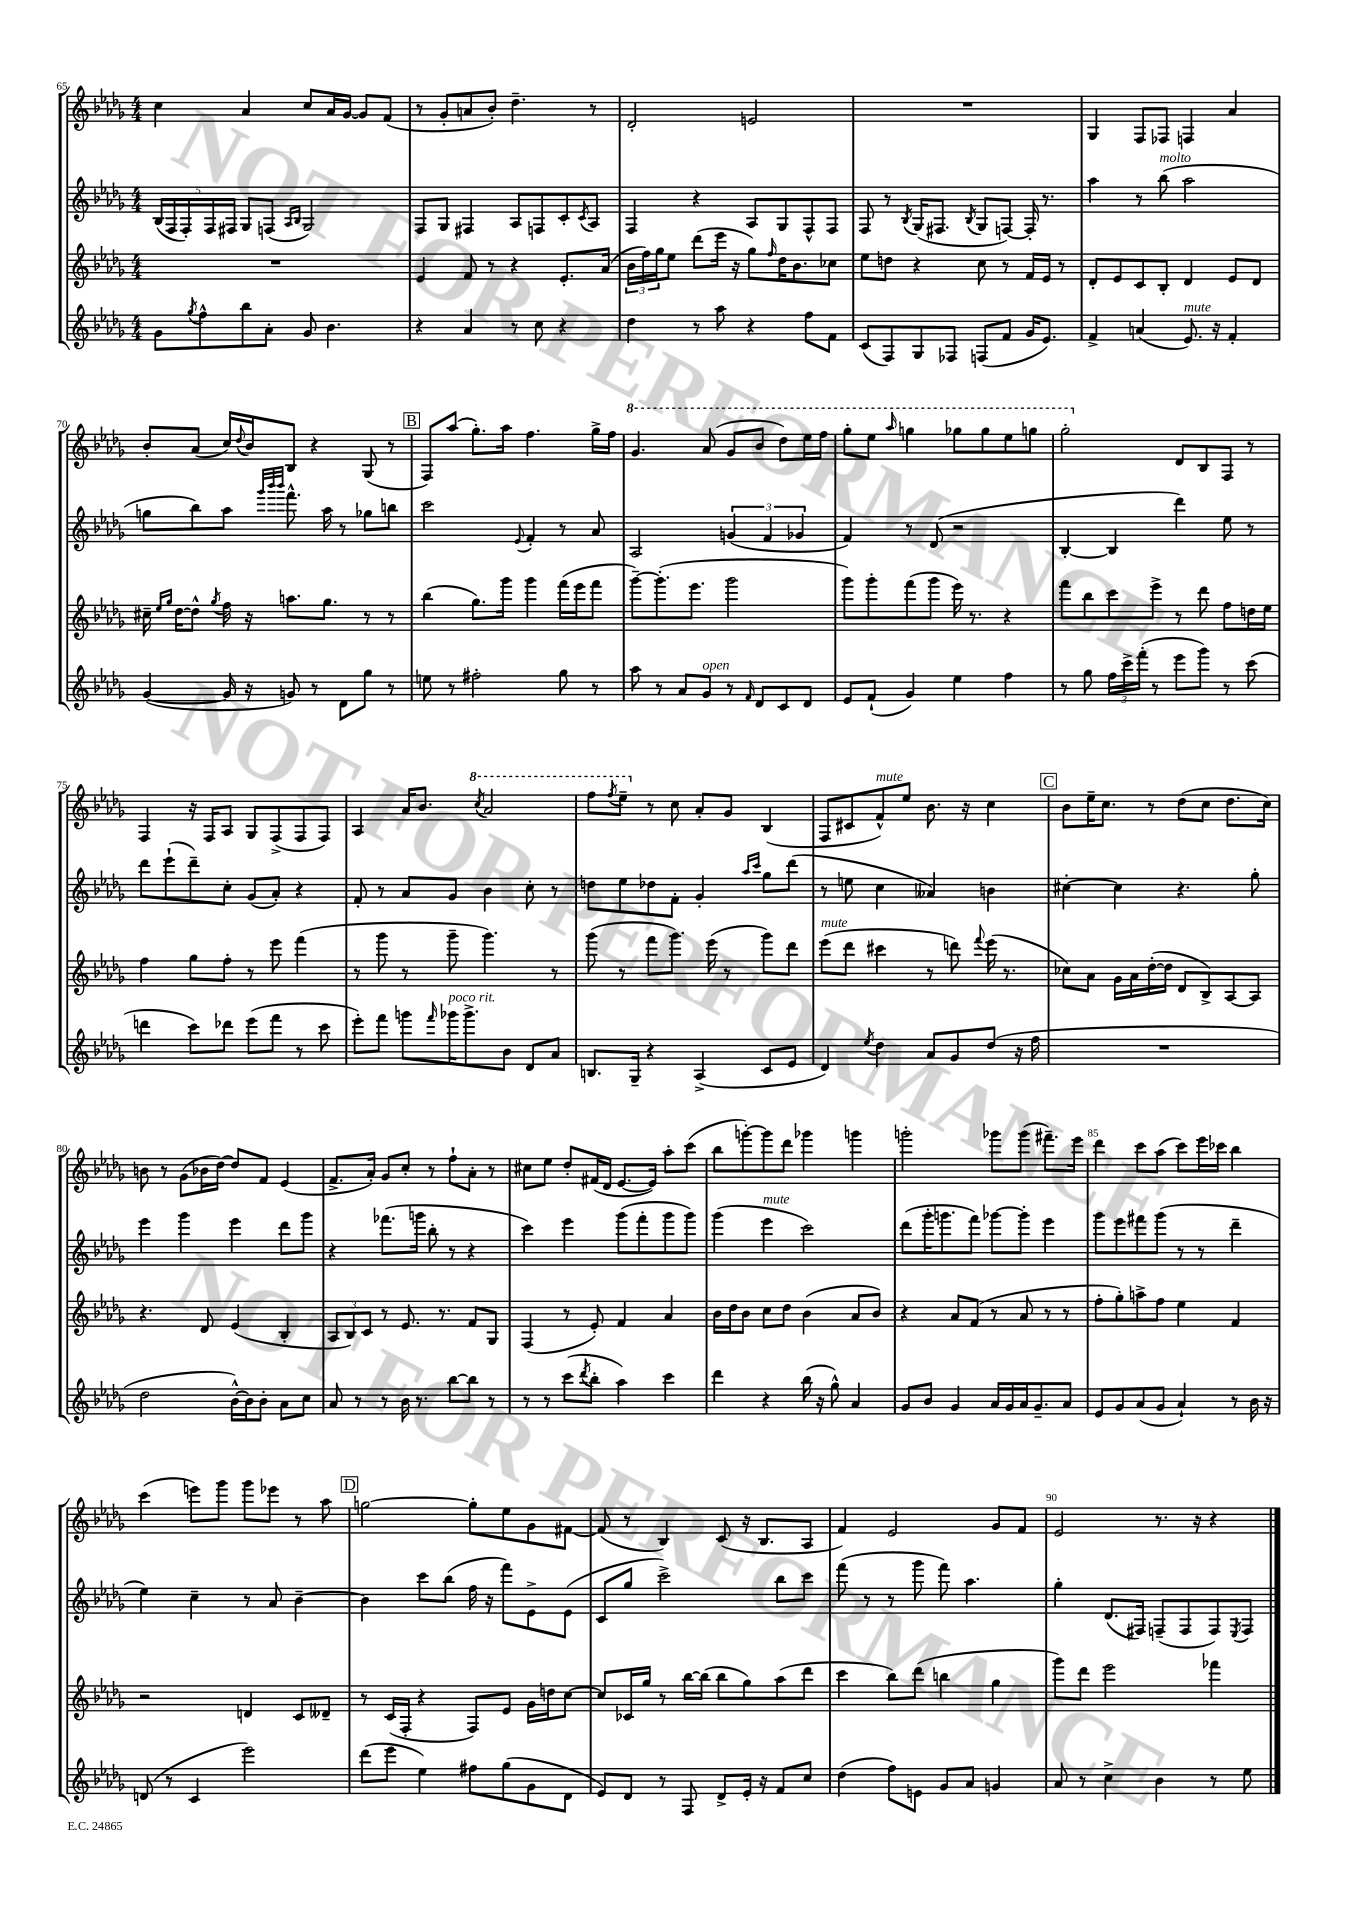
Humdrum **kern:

**kern	**kern	**kern	**kern
*staff4	*staff3	*staff2	*staff1
*clefG2	*clefG2	*clefG2	*clefG2
*k[b-e-a-d-g-]	*k[b-e-a-d-g-]	*k[b-e-a-d-g-]	*k[b-e-a-d-g-]
*M4/4	*M4/4	*M4/4	*M4/4
8g-	1r	(20B-	4cc
.	.	20F	.
.	.	20F')	.
8qgg-	.	.	.
8ff^^	.	.	.
.	.	20F	.
.	.	20F#	.
8bb-	.	8G-	4a-
8a-'	.	(8F	.
.	.	16qqA-	.
.	.	16qqB-	.
8g-	.	2G-)	8cc
4.b-	.	.	16a-
.	.	.	[16g-
.	.	.	8g-]
.	.	.	(8f
=	=	=	=
4r	4e-	8F	8r
.	.	8G-	8g-'
4a-	8f	4F#	8a
.	8r	.	8b-')
8r	4r	8A-	4.dd-~
8cc	.	8F	.
4r	8.e-'	8c'	.
.	.	8qc	.
.	.	8A-	8r
.	(16a-	.	.
=	=	=	=
4dd-	24b-	4F	2d-'
.	24ff)	.	.
.	24gg-	.	.
.	8ee-	.	.
8r	(8ddd-	4r	.
8aa-	16eee-	.	.
.	16r	.	.
4r	8gg-)	8A-	2e
.	16qqff	.	.
.	16dd-	8G-	.
.	8.b-	.	.
8ff	.	8F^^	.
8f	8cc-	8F	.
=	=	=	=
(8c	8ee-	8F	1r
8F)	8dd	8r	.
.	.	8qB-	.
8G-	4r	(16G-	.
.	.	8.F#	.
8F-	.	.	.
.	.	8qB-	.
(8F	8cc	8G-	.
8f	8r	[8F)	.
16g-	16f	16F']	.
8.e-)	16e-	8.r	.
.	8r	.	.
=	=	=	=
4f^	8d-'	4aa-	4G-
.	8e-	.	.
(4a	8c	8r	8F
.	8B-'	(8bb-	8F-
8.e-)	4d-	2aa-	4F
16r	.	.	.
4f'	8e-	.	4a-
.	8d-	.	.
=	=	=	=
([4g-	16cc#~	8gg	8b-'
.	16qqee-	.	.
.	16qqgg-	.	.
.	[16dd-	.	.
.	8dd-^^]	8bb-)	(8a-
.	8qgg-	.	.
16g-]	16ff	8aa-	16cc)
.	.	.	8qqdd-
16r	16r	.	16b-
.	.	32qqggg-	.
.	.	32qqbbb-	.
.	.	32qqbbb-	.
8g)	8.aa	8.fff^^	8B-
8r	.	.	4r
.	8.gg-	16aa-	.
8d-	.	8r	.
8gg-	8r	8gg-	(8G-
8r	8r	8bb	8r
=	=	=	=
8ee	(4bb-	2ccc	8F)
8r	.	.	(8aa-
2ff#'	8.gg-)	.	8.gg-')
.	16ggg-	.	16aa-
.	.	8qqe-	.
.	4ggg-	4f'	4.ff
8gg-	(16fff	8r	.
.	16eee-	.	.
8r	8fff	8a-	16gg-^
.	.	.	16ff
=	=	=	=
8aa-	[8ggg-~)	2A-	4.gg-
8r	(8.ggg-']	.	.
8a-	.	.	.
.	8.eee-	.	.
8g-	.	.	(8aa-
8r	2ggg-	(6g	8gg-
16qqf	.	.	.
8d-	.	.	8bb-
.	.	6f	.
8c	.	.	8ddd-)
.	.	6g-	.
8d-	.	.	16eee-
.	.	.	16fff
=	=	=	=
8e-	8ggg-)	4f)	8ggg-'
(8f`	8ggg-'	.	8eee-
.	.	.	16qqaaa-
4g-)	(8fff	8r	4ggg
.	8ggg-	(8d-	.
4ee-	16eee-)	2r	8ggg-
.	8.r	.	.
.	.	.	8ggg-
4ff	4r	.	8eee-
.	.	.	8ggg
=	=	=	=
8r	8fff	[4B-'	2ggg-'
8gg-	8bb-	.	.
24ff	8ccc	4B-]	.
24ccc^	.	.	.
(24fff'	.	.	.
8r	8eee-^	.	.
8eee-	8r	4ddd-)	8d-
8ggg-)	8ddd-	.	8B-
8r	8ff	8ee-	8F
(8ccc	16dd	8r	8r
.	16ee-	.	.
=	=	=	=
4ddd	4ff	8ddd-	4F
.	.	(8eee-`	.
8ccc)	8gg-	8ddd-~)	16r
.	.	.	16F
8ddd-	8ff'	8cc'	8A-
(8eee-	8r	(8g-	8G-
8fff	8eee-	8a-')	(8F^
8r	(4fff	4r	8F
8ccc	.	.	8F)
=	=	=	=
8eee-')	8r	8f'	4A-
8fff	8ggg-	8r	.
8ggg	8r	8a-	16a-
.	.	.	8.b-
16qqfff	.	.	.
16ggg-	8ggg-~	8g-	.
8.ggg-^	.	.	.
.	.	.	8qccc
.	4.ggg-)	4b-	2aa-
8b-	.	.	.
8d-	.	8cc'	.
8a-	8r	8r	.
=	=	=	=
8.B	(8ggg-	8dd	8fff
.	.	.	8qfff
.	8r	8ee-	8eee-~
16G-~	.	.	.
4r	8fff	8dd-	8r
.	8.ggg-)	8f'	8cc
(4A-^	.	4g-'	8a-'
.	(16eee-	.	.
.	8r	.	8g-
.	.	16qqaa-	.
.	.	16qqccc	.
8c	8ggg-)	8gg-	(4B-
8e-	8ddd-	(8ddd-	.
=	=	=	=
4d-)	(8eee-	8r	8F
.	8ddd-	8ee	8c#
8qee-	.	.	.
4dd-	4ccc#	4cc	8f^^)
.	.	.	8ee-
8a-	8r	4a--)	8.b-
8g-	8ddd)	.	.
.	.	.	16r
.	8qqfff	.	.
(8dd-	(16eee-	4b	4cc
.	8.r	.	.
16r	.	.	.
16ff	.	.	.
=	=	=	=
1r	8cc-)	[4cc#'	8b-
.	8a-	.	16ee-~
.	.	.	8.cc
.	16g-	4cc#]	.
.	16a-	.	.
.	([16dd-'	.	8r
.	16dd-]	.	.
.	8d-	4.r	(8dd-
.	8B-^)	.	8cc
.	[8A-	.	8.dd-
.	8A-]	8gg-'	.
.	.	.	16cc)
=	=	=	=
2dd-	4.r	4eee-	8b
.	.	.	8r
.	.	4ggg-	(8g-
.	8d-	.	16b-
.	.	.	[16dd-)
[16b-^^)	(4e-	4eee-	8dd-]
16b-]	.	.	.
8b-'	.	.	8f
8a-	4B-'	8ddd-	(4e-
8cc	.	8ggg-	.
=	=	=	=
8a-	12A-	4r	8.f^
.	12B-)	.	.
8r	.	.	.
.	12c	.	.
.	.	.	16a-')
8r	8r	(8.fff-	8g-
16b-	8.e-	.	8cc'
8.r	.	16ggg	.
.	.	8bb-'	8r
.	8.r	.	.
[8bb-	.	8r	8ff`
8bb-]	8f	4r	8a-'
8r	8G-	.	8r
=	=	=	=
8r	(4F	4ccc)	8cc#
8r	.	.	8ee-
(8ccc	8r	4eee-	8dd-'
8qddd-	.	.	.
8bb-'	8e-')	.	(16f#
.	.	.	16d-
4aa-)	4f	(8ggg-	[8.e-
.	.	8fff'	.
.	.	.	16e-])
4ccc	4a-	8ggg-	8aa-'
.	.	8ggg-)	(8ccc
=	=	=	=
4ddd-	16b-	(4ggg-	8bb-
.	16dd-	.	.
.	8b-	.	[8ggg')
4r	8cc	4eee-	8ggg]
.	8dd-	.	8ddd-
(16bb-	(4b-	2ccc)	4ggg-
16r	.	.	.
8gg-^^)	.	.	.
4a-	8a-	.	4ggg
.	8b-)	.	.
=	=	=	=
8g-	4r	(8ddd-	2ggg'
8b-	.	16ggg-'	.
.	.	8.ggg	.
4g-	8a-	.	.
.	(8f	8fff)	.
16a-	8r	[8ggg-	8ggg-
16g-	.	.	.
16a-	8a-	8ggg-']	(8ggg-
8.g-~	.	.	.
.	8r	4eee-	8.fff#~)
8a-	8r	.	.
.	.	.	16eee-
=	=	=	=
8e-	8ff'	8ggg-	4ddd-
8g-	8gg-')	8eee-	.
(8a-	8aa^	8fff#	8ccc
8g-	8ff	(8ggg-	(8aa-
4a-`)	4ee-	8r	8ccc)
.	.	8r	16eee-
.	.	.	16ccc-
8r	4f	4ddd-~	4bb-
16b-	.	.	.
16r	.	.	.
=	=	=	=
(8d	2r	4ee-)	(4ccc
8r	.	.	.
4c	.	4cc~	8eee)
.	.	.	8ggg-
2eee-)	4d	8r	8ggg-
.	.	8a-	8eee-
.	8c	[4b-~	8r
.	8d--~	.	8aa-
=	=	=	=
(8ddd-	8r	4b-]	[2gg
8eee-	(16c	.	.
.	16F'	.	.
4ee-)	4r	8ccc	.
.	.	(8bb-	.
8ff#	8F)	16ff	8gg']
.	.	16r	.
(8gg-	8e-	8fff)	8ee-
8g-	16g-	8e-^	8g-
.	16dd	.	.
8d-	[8cc	(8e-	[8f#
=	=	=	=
8e-)	8cc]	8c	(8f#]
8d-	16c-	8gg-	8r
.	16gg-	.	.
8r	8r	2ccc^)	4B-)
8F	[16bb-	.	.
.	(16bb-]	.	.
8d-^	8bb-	.	(8c
16e-'	8gg-)	.	16r
16r	.	.	8.B-
8f	(8aa-	8bb-	.
8cc	8ddd-	8ccc	8A-
=	=	=	=
(4dd-	4ccc	(8fff	4f)
.	.	8r	.
8ff)	8bb-)	8r	2e-
8e	(8ddd-	8ggg-	.
8g-	4bb	8fff)	.
8a-	.	4.aa-	.
4g	4gg-	.	8g-
.	.	.	8f
=	=	=	=
8a-	8ggg-)	4gg-'	2e-
8r	8ddd-	.	.
4cc^	2eee-	(8.d-	.
.	.	16F#)	.
4b-	.	(8F~	8.r
.	.	8F	.
.	.	.	16r
8r	4fff-	8F)	4r
.	.	8qE-	.
8ee-	.	8F	.
==	==	==	==
*-	*-	*-	*-
